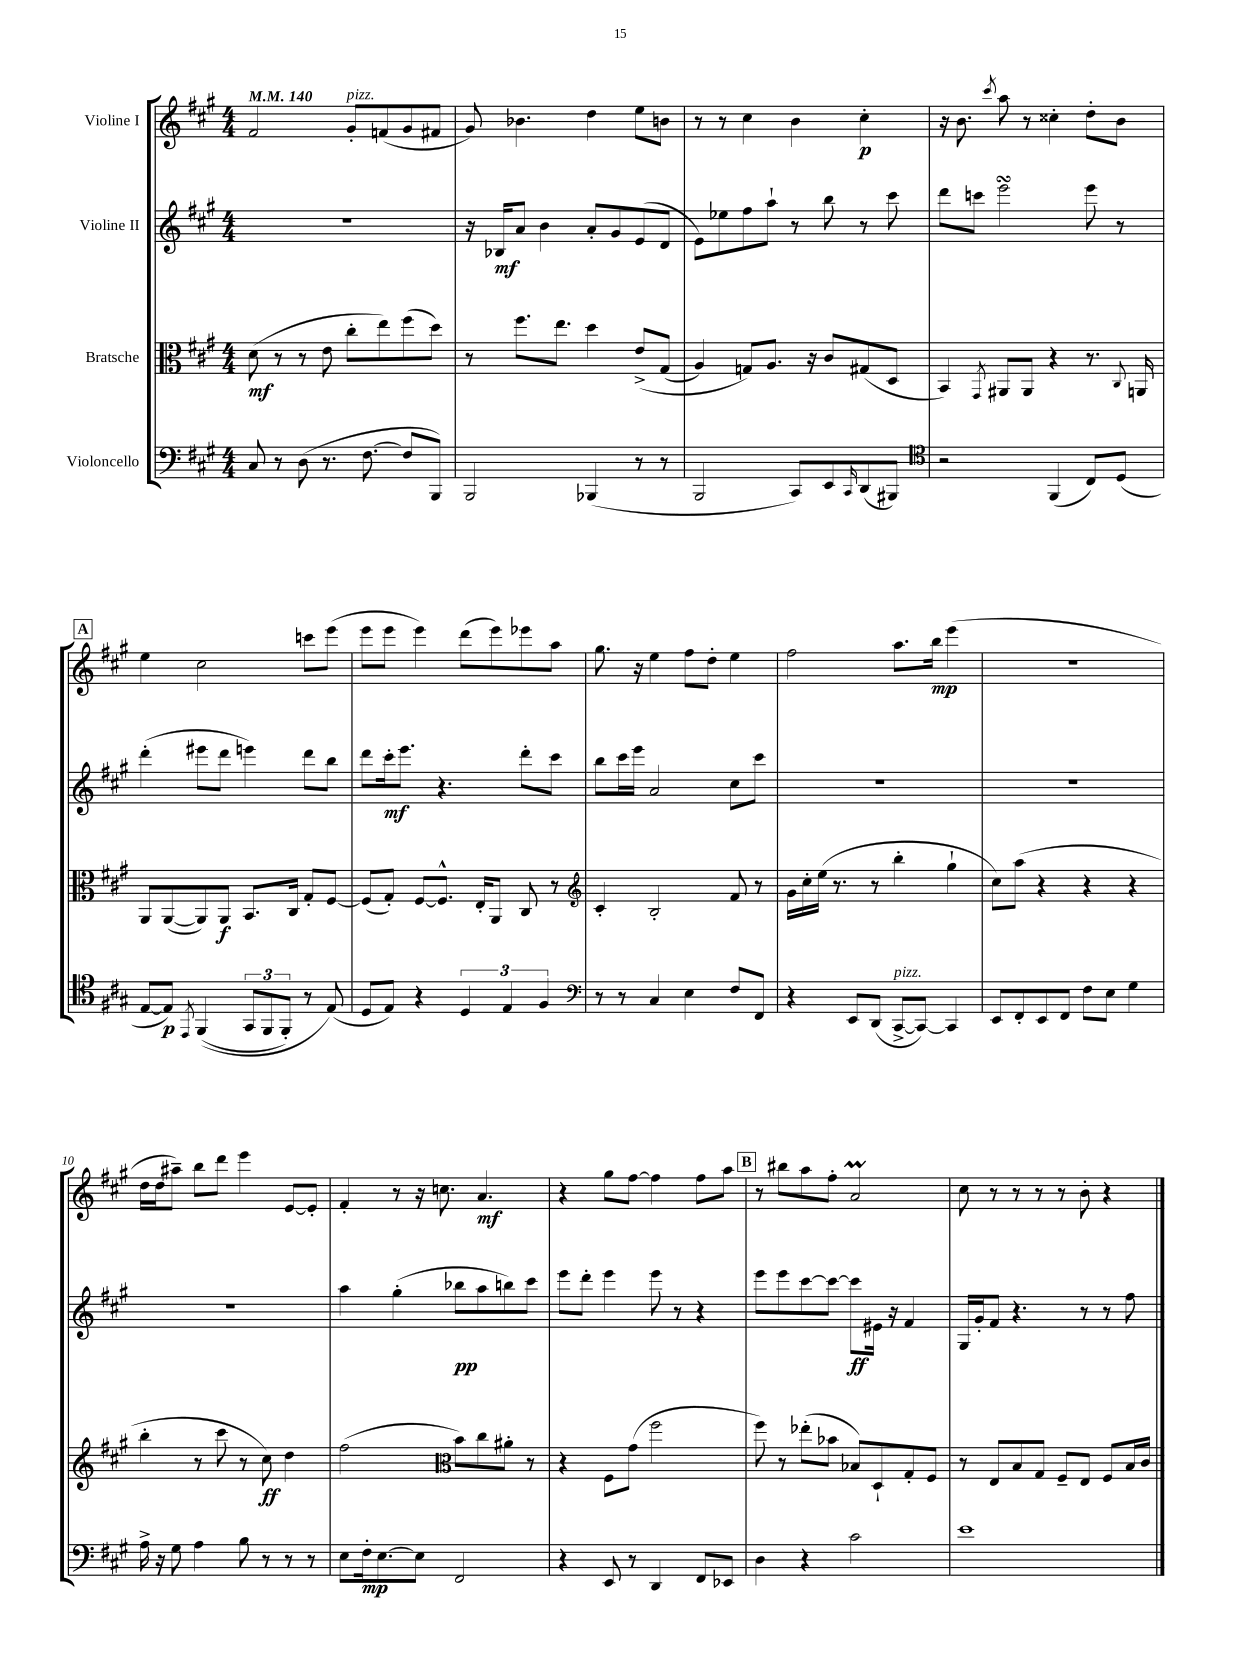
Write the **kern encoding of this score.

**kern	**kern	**kern	**kern
*staff4	*staff3	*staff2	*staff1
*clefF4	*clefC3	*clefG2	*clefG2
*k[f#c#g#]	*k[f#c#g#]	*k[f#c#g#]	*k[f#c#g#]
*M4/4	*M4/4	*M4/4	*M4/4
*MM140	*MM140	*MM140	*MM140
8C#/	(8d\	1r	2f#/
8r	8r	.	.
(8D\	8r	.	.
8.r	8e\	.	.
.	8cc#'\L	.	8g#'/L
[8.F#\	.	.	.
.	8ee\)	.	(8f/
8F#/]L	(8ff#\	.	8g#/
8BBB/J)	8dd\J)	.	8f#/J
=	=	=	=
2BBB/	8r	16r	8g#/)
.	.	16B-/LK	.
.	8.ff#\L	8a/J	4.b-\
.	.	4b\	.
.	8.ee\J	.	.
(4BBB-/	4dd\	8a'/L	4dd\
.	.	8g#/	.
8r	&(8e^/L	(8e/	8ee\L
8r	(8G#/J	8d/J	8b\J
=	=	=	=
2BBB/	4A/)	8e\L)	8r
.	.	8ee-\	8r
.	8G/L&)	8ff#\	4cc#\
.	8.A/J	8aa`\J	.
8CC#/L)	.	8r	4b\
.	16r	.	.
8EE/	8c#/L	8bb\	.
16qqCC#/	.	.	.
(8DD/	(8G#/	8r	4cc#'\
8BBB#/J)	8D/J	8ccc#\	.
=	=	=	=
*clefC4	*	*	*
2r	4BB/)	8ddd\L	16r
.	.	.	8.b\
.	.	8ccc\J	.
.	8qGG#/	.	8qccc#/
.	8AA#/L	2eee\	8aa\
.	8AA#/J	.	8r
(4FF#/	4r	.	4cc##'\
8C#/L)	8.r	8eee\	8dd'\L
(8D/J	.	8r	8b\J
.	8qqC#/	.	.
.	16AA/	.	.
=	=	=	=
[8E/L	8AA/L	(4ddd'\	4ee\
8E/]J)	([8AA/	.	.
8qEE/	.	.	.
&((4FF#/	8AA/])	8eee#\L	2cc#\
.	8AA/J	8ddd\J	.
12GG#/L	8.BB/L	4eee\)	.
12FF#/	.	.	.
12FF#'/J)	.	.	.
.	16C#/Jk	.	.
8r	8G#'/L	8ddd\L	8ccc\L
(8E/&)	[8F#/J	8bb\J	(8eee\J
=	=	=	=
8D/L	(8F#/]L	8ddd\L	8eee\L
8E/J)	8G#'/J)	16ccc#'\k	8eee\J
.	.	8.eee\J	.
4r	[8F#/L	.	4eee\)
.	8.F#^^/]J	4.r	.
6D/	.	.	(8ddd\L
.	16E'/LK	.	.
.	8AA/J	.	8eee\)
6E/	.	.	.
.	8C#/	8ddd'\L	8eee-\
6F#/	.	.	.
.	8r	8ccc#\J	8aa\J
=	=	=	=
*clefF4	*clefG2	*	*
8r	4c#'/	8bb\L	8.gg#\
8r	.	16ccc#\L	.
.	.	16eee\JJ	16r
4C#/	2B'/	2a/	4ee\
4E\	.	.	8ff#\L
.	.	.	8dd'\J
8F#/L	8f#/	8cc#\L	4ee\
8FF#/J	8r	8ccc#\J	.
=	=	=	=
4r	16g#\LL	1r	2ff#\
.	16cc#'\	.	.
.	(16ee\JJ	.	.
.	8.r	.	.
8EE/L	.	.	.
(8DD/J	8r	.	.
[8CC#^/L	4bb'\	.	8.aa\L
8CC#/_J)	.	.	.
.	.	.	16bb\Jk
4CC#/]	4gg#`\	.	(4eee\
=	=	=	=
8EE/L	8cc#\L)	1r	1r
8FF#'/	(8aa\J	.	.
8EE/	4r	.	.
8FF#/J	.	.	.
8F#\L	4r	.	.
8E\J	.	.	.
4G#\	4r	.	.
=	=	=	=
16A^\	4bb'\	1r	16dd\LL
16r	.	.	16dd\J
8G#\	.	.	8aa#~\J)
4A\	8r	.	8bb\L
.	8ccc#\	.	8ddd\J
8B\	8r	.	4eee\
8r	8cc#\)	.	.
8r	4dd\	.	[8e/L
8r	.	.	8e'/]J
=	=	=	=
8E\L	(2ff#\	4aa\	4f#'/
16F#'\k	.	.	.
[8.E\	.	.	.
.	.	(4gg#'\	8r
8E\]J	.	.	16r
.	.	.	8.cc\
*	*clefC3	*	*
2FF#/	8b\L)	8bb-\L	.
.	8cc#\	8aa\	4.a/
.	8a#'\J	8bb\)	.
.	8r	8ccc#\J	.
=	=	=	=
4r	4r	8eee\L	4r
.	.	8ddd'\J	.
8EE/	8F#\L	4eee\	8gg#\L
8r	(8g#\J	.	[8ff#\J
4DD/	2ff#\	8eee\	4ff#\]
.	.	8r	.
8FF#/L	.	4r	8ff#\L
8EE-/J	.	.	8aa\J
=	=	=	=
4D\	8ff#\)	8eee\L	8r
.	8r	8eee\	8bb#\L
4r	(8ee-'\L	[8ccc#\	8aa\
.	8b-\J	8ccc#\_J	8ff#'\J
2c#\	8B-/L)	8ccc#\]L	2a/
.	8D`/	16e#\Jk	.
.	.	16r	.
.	8G#'/	4f#/	.
.	8F#/J	.	.
=	=	=	=
1e	8r	16G#/LL	8cc#\
.	.	16g#'/J	.
.	8E/L	8f#/J	8r
.	8B/	4.r	8r
.	8G#/J	.	8r
.	8F#~/L	.	8r
.	8E/J	8r	8b'\
.	8F#/L	8r	4r
.	16B/L	8ff#\	.
.	16c#/JJ	.	.
==	==	==	==
*-	*-	*-	*-
